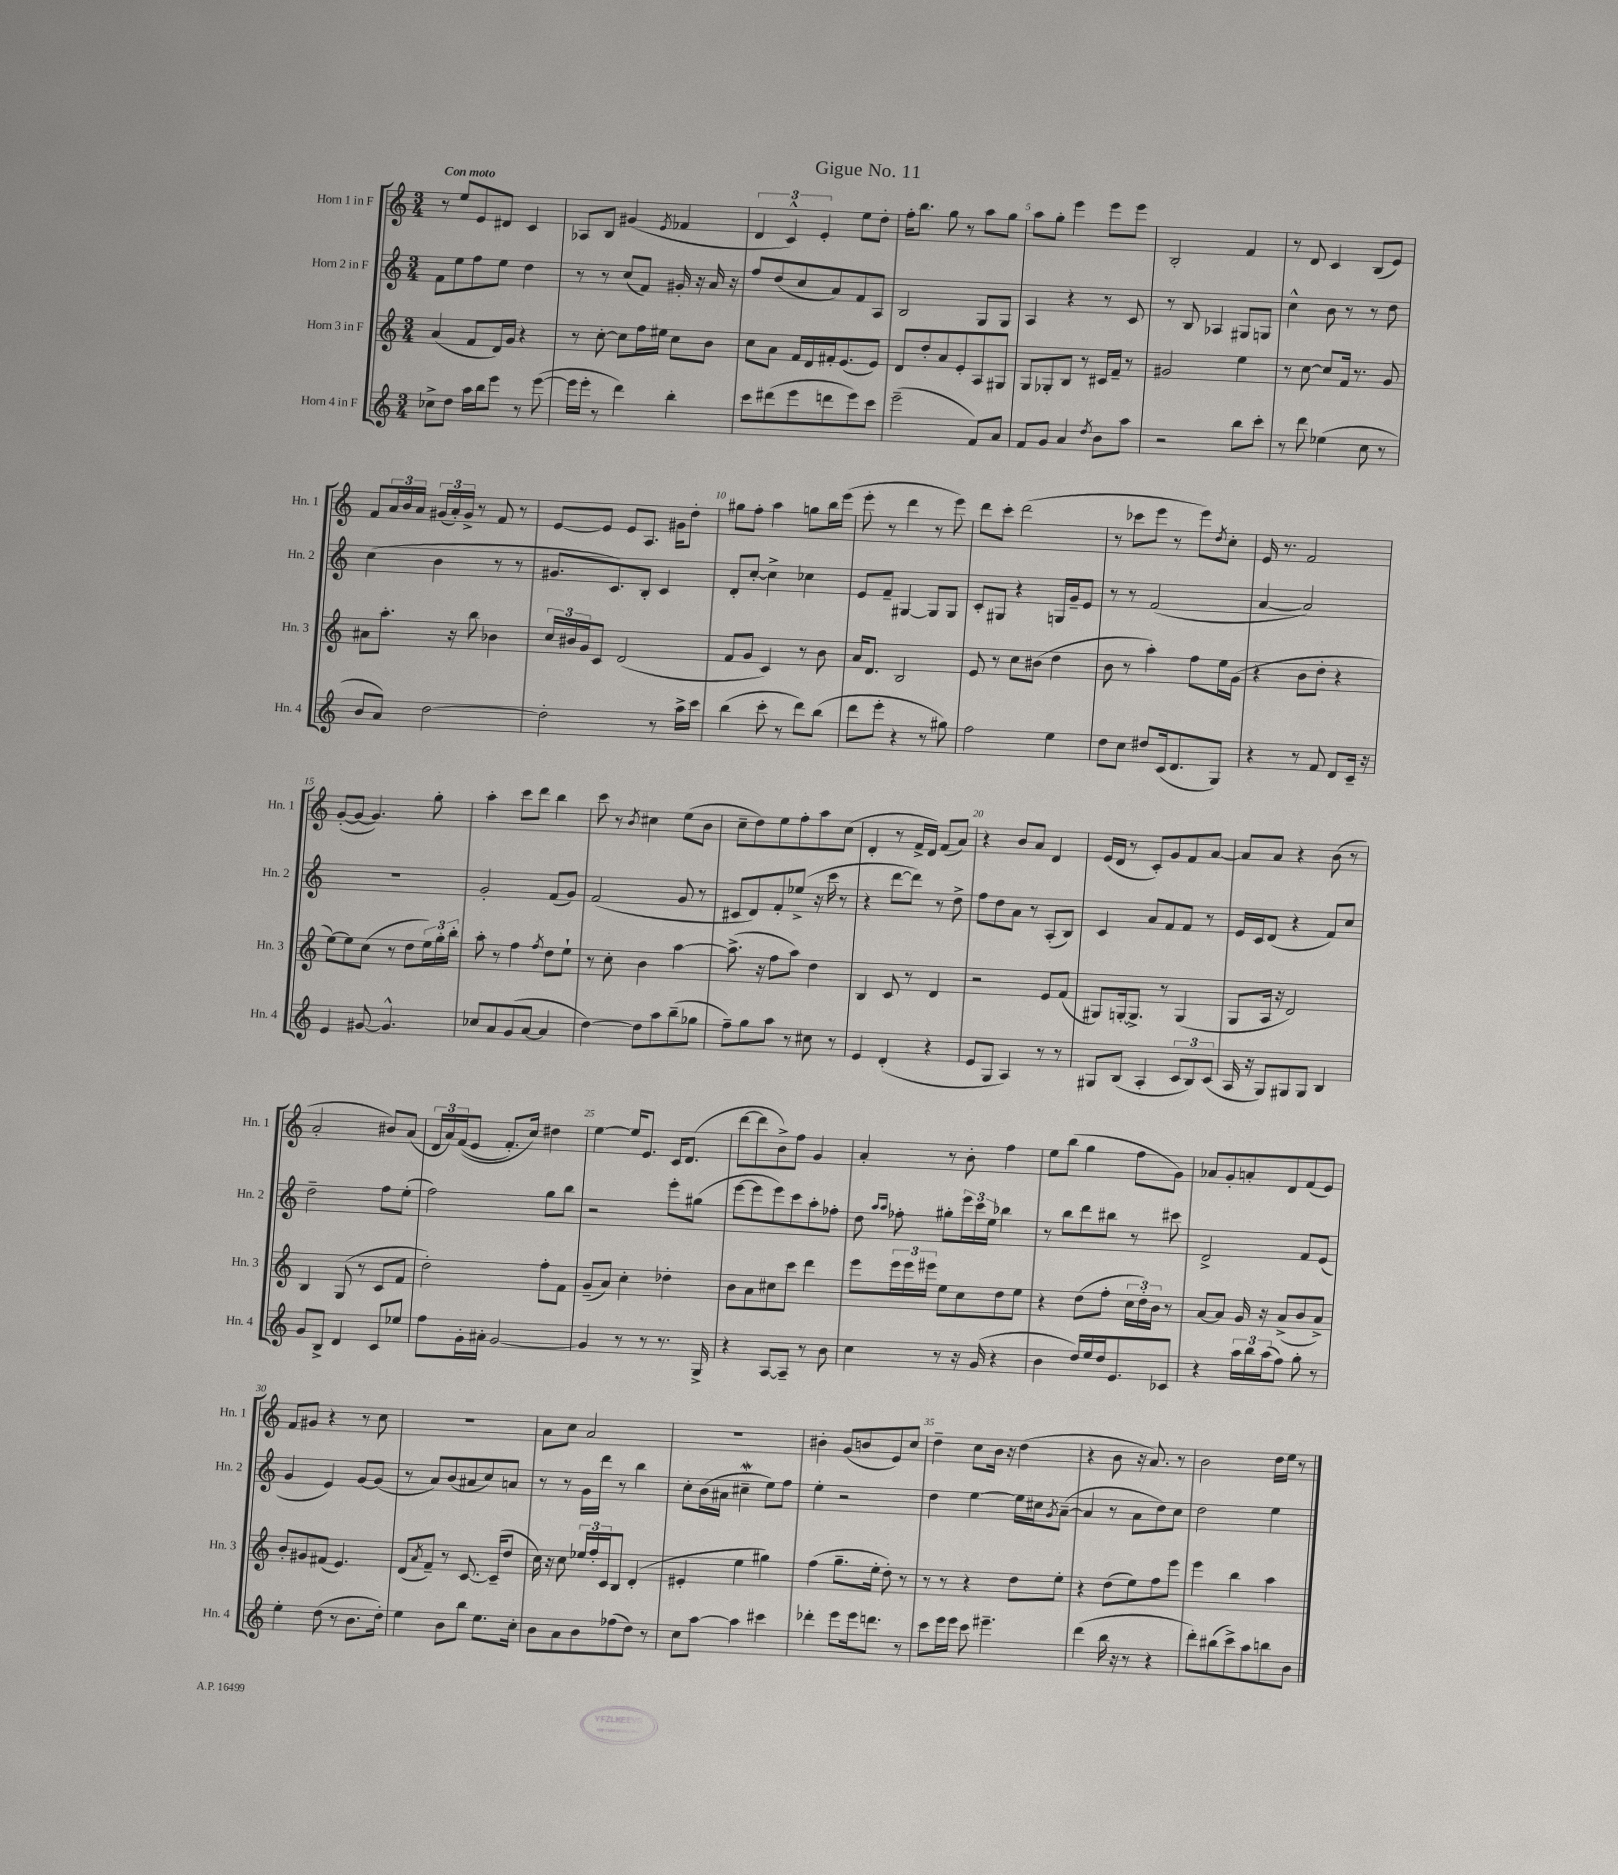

**kern	**kern	**kern	**kern
*staff4	*staff3	*staff2	*staff1
*clefG2	*clefG2	*clefG2	*clefG2
*k[]	*k[]	*k[]	*k[]
*M3/4	*M3/4	*M3/4	*M3/4
8cc-^	(4a	8f	8r
8dd	.	8ee	8ee
16aa	8f	8ff	8e
16bb	.	.	.
8eee	16d)	8ee	8d#
.	16g	.	.
8r	4r	4dd	4c
([8eee	.	.	.
=	=	=	=
16eee]	8r	8r	8A-
16eee'	.	.	.
8r	[8cc'	8r	8B
4ddd)	8cc]	(8cc	(4g#
.	16ff	8f)	.
.	16ee#	.	.
.	.	.	8qe
4bb'	8cc	16g#'	4f-
.	.	16r	.
.	8b	16a	.
.	.	16r	.
=	=	=	=
8ccc	8cc	8ff	6d
(8ddd#	8a	(8dd	.
.	.	.	6c^^)
8eee	16f	8cc	.
.	16d	.	.
.	.	.	6e'
8ddd	16f#'	8a)	.
.	(8.e	.	.
8eee)	.	8f	8ee
8ccc	8e)	8A	8dd'
=	=	=	=
(2eee~	8d	2B	16ff'
.	.	.	8.bb
.	8dd'	.	.
.	8a	.	8gg
.	8e'	.	8r
8f)	8A	8G	8aa
8a	8G#	8G	8gg
=	=	=	=
8f	8G	4A	8aa
8g	8G-'	.	8gg'
4a	8B	4r	4eee
.	8r	.	.
8qdd	.	.	.
8b	16c#	8r	8eee
.	16f~	.	.
8aa	8r	8c	8eee
=	=	=	=
2r	2g#	8r	2B'
.	.	8B	.
.	.	4A-	.
8bb	4ee	8G#	4f
8ccc'	.	8G	.
=	=	=	=
8r	8r	4cc^^	8r
8ddd	[8cc	.	8d
(4ee-	8cc]	8b	4c
.	16f	8r	.
.	8.r	.	.
8cc	.	8r	(8B
8r	8g	8dd	8e)
=	=	=	=
8b	8a#	(4cc	8f
8a)	8.aa'	.	24a
.	.	.	24b
.	.	.	24a
[2dd	.	4b	(24g#
.	.	.	24a')
.	16r	.	.
.	.	.	24g#^
.	8bb	.	8r
.	4b-	8r	8f
.	.	8r	8r
=	=	=	=
2dd']	24cc	8.g#	[8e
.	24b#	.	.
.	24g	.	.
.	8c	.	8e]
.	.	8.c)	.
.	(2d	.	8e
.	.	8B'	8.A
8r	.	4c	.
.	.	.	16g#
16aa^	.	.	8dd'
16ccc	.	.	.
=	=	=	=
(4bb	8f	8d'	8gg#
.	8g	[8cc'	8ff'
8ccc'	4c)	4cc^]	4aa
8r	.	.	.
8ddd)	8r	4cc-	8gg
(8bb	8b	.	16bb
.	.	.	(16eee
=	=	=	=
8ddd	16a	8e	8eee'
.	8.d	.	.
8eee'	.	8f~	8r
4r	2B	[4G#	4ddd
8r	.	8G#]	8r
8gg#)	.	8G#	8eee)
=	=	=	=
2ff	8e	8c'	8ddd
.	8r	8G#	8ccc'
.	8cc	4r	(2ddd
.	(8b#	.	.
4ee	4dd	16G	.
.	.	16g~	.
.	.	8e	.
=	=	=	=
8dd	8b	8r	8r
8cc	8r	8r	8ccc-
8dd#	4aa')	(2f	8eee
(16c	.	.	8r
8.d	.	.	.
.	8ff	.	8eee)
.	.	.	8qdd
8G)	16ee	.	8cc'
.	(16g	.	.
=	=	=	=
4r	4r	[4a	16e
.	.	.	8.r
8r	8b	2a])	2f
8f	8dd'	.	.
8d	4r	.	.
16c~	.	.	.
16r	.	.	.
=	=	=	=
4e	[8ee)	2.r	([8g'
.	8ee]	.	8g_
[8g#	(8cc	.	4.g])
4.g#^^]	8r	.	.
.	8dd	.	.
.	24ee)	.	8gg'
.	24gg'	.	.
.	24bb'	.	.
=	=	=	=
8cc-	8aa'	2g'	4aa'
8a	8r	.	.
(8g	4ff	.	8ccc
[8a	.	.	8ddd
.	8qff	.	.
4a]	8dd	(8f	4bb
.	8ee`	8g)	.
=	=	=	=
[4dd)	8r	(2f	8ccc
.	8cc'	.	8r
.	.	.	8qb
8dd]	4b	.	4cc#
8aa	.	.	.
(8bb~	[4aa	8g	(8ee
8gg-	.	8r	8b
=	=	=	=
8ff~)	(8.aa^]	8c#	8cc~
8gg	.	8d)	8dd)
.	16r	.	.
8aa	8ff	8f'	8ee
8r	8aa)	(8ee-^	8ff'
8cc#	4dd	16r	8aa
.	.	16ccc	.
8r	.	8r	(8cc
=	=	=	=
4e	4B	4r	4d'
(4d'	8c	[8ddd	8r
.	8r	8ddd])	16f^
.	.	.	16d)
4r	4d	8r	(8f
.	.	8dd^	8a)
=	=	=	=
8e	2r	8ff	4r
8G	.	8dd	.
4A)	.	8a	8b
.	.	8r	8a
8r	8e	(8A'	4d
8r	(8f	8B)	.
=	=	=	=
8G#	8G#)	4c	(16e
.	.	.	16d
(8B	[16G'	.	8r
.	8.G^]	.	.
4A'	.	8a	8c')
.	8r	8f	8g
12c	(4G	8f	8f
12B)	.	.	.
.	.	8r	[8a
(12c	.	.	.
=	=	=	=
16A	8G	16e	8a]
16r	.	16c	.
8G)	16A	(8d	8a
.	16r	.	.
8G#	2d)	4r	4r
8G#	.	.	.
4B	.	8f)	(8b
.	.	8cc	8r
=	=	=	=
8g	4B	2dd~	2a'
8B^	.	.	.
4d	(8G	.	.
.	8r	.	.
8c	8c	8ff	8b#)
8ee-	8f	(8ee'	(8a
=	=	=	=
8ff	2dd')	2ff)	24d
.	.	.	24a)
.	.	.	&((24f
16g'	.	.	8e
16a#'	.	.	.
[2g	.	.	8.f')
.	.	.	16cc&)
.	8ff'	8gg	4dd#
.	8f	8bb	.
=	=	=	=
4g]	(8g~	2r	[4ee
.	8a)	.	.
8r	4cc'	.	16ee]
.	.	.	8.e
8r	.	.	.
8.r	4dd-'	8eee'	16c
.	.	.	(8.d
.	.	(8gg#	.
16G^	.	.	.
=	=	=	=
4r	8b	[8eee	[8ddd
.	8a	8eee]	8ddd]
[8A	8cc#	8eee)	8b^)
8A~]	8ccc	8ccc	8ff
8r	4ddd	8aa'	4g
8b	.	8ff-'	.
=	=	=	=
4cc	8eee	8dd	4a'
.	.	16qqaa	.
.	.	16qqaa	.
.	24eee	8ff-'	.
.	24eee	.	.
.	24eee#	.	.
8r	8ee	8gg#'	8r
16r	8cc	24eee	8b'
.	.	24ccc	.
(16g	.	.	.
.	.	24ee	.
4r	8dd	4bb-	4ff
.	8ee	.	.
=	=	=	=
4b	4r	8r	8ee
.	.	8bb	(8bb
16dd)	(8dd	8ddd	4gg
16ee	.	.	.
16dd	8ff'	8bb#	.
8.e	.	.	.
.	24cc	8r	8ff
.	24dd')	.	.
.	24b	.	.
8c-	8r	8ccc#	8g)
=	=	=	=
4r	[8a	2d^	8a-
.	8a]	.	8g'
24aa	16g	.	8a'
24bb	.	.	.
.	16r	.	.
(24aa	.	.	.
8ff)	(8a^	.	8d
8gg'	8b	8f	(8f
8r	8a^)	(8e	8e)
=	=	=	=
4ee'	8b'	4g	8f
.	8g#	.	8g#
(8dd	(8f#	4e)	4r
8r	4.e)	.	.
8.b	.	[8g	8r
.	.	(8g]	8cc
16dd')	.	.	.
=	=	=	=
4ee	(8d	8r	2.r
.	8qa	.	.
.	8f~)	8a)	.
8b	8r	(8b	.
8bb	[8.c	8a#	.
8.ee	.	8cc)	.
.	(16c~]	.	.
.	8dd	8a	.
16cc'	.	.	.
=	=	=	=
8b	16cc)	8r	8a
.	16r	.	.
8a	8cc	8r	8cc
8b	24ee-	16g	2a
.	24ff'	.	.
.	.	16ddd	.
.	24c	.	.
(8ff-	8B	8r	.
8dd)	(4d'	4bb	.
8r	.	.	.
=	=	=	=
8cc	4e#'	8cc'	2.r
[8aa	.	(16b	.
.	.	16a#	.
4aa]	4ee	4cc#~	.
4ccc#	4gg#)	8ee)	.
.	.	8ff	.
=	=	=	=
4ddd-'	(4ff	4ee'	4b#'
8eee	8.gg~	2r	(8g
16eee	.	.	8b
8.ddd	16ee'	.	.
.	8dd')	.	8e)
8r	8r	.	8cc
=	=	=	=
8ccc	8r	4dd	4dd~
16eee	8r	.	.
16eee	.	.	.
8ccc	4r	[4ee	8cc
4.eee#~	.	.	16b
.	.	.	16r
.	8dd	16ee]	(4dd
.	.	16cc#	.
.	.	8qg	.
.	8ee'	([8a~	.
=	=	=	=
(4ddd	4r	4a]	4r
16bb	(8dd	8r	8b
16r	.	.	.
8r	8ee)	8a	16r
.	.	.	8.a)
4r	8ff	8dd)	.
.	8eee	8cc	8r
=	=	=	=
8ddd')	4eee	2dd	2b
(8bb#	.	.	.
8ccc^)	4bb	.	.
8aa	.	.	.
8bb	4aa	4ee	16dd
.	.	.	16ee
8b	.	.	8r
==	==	==	==
*-	*-	*-	*-
